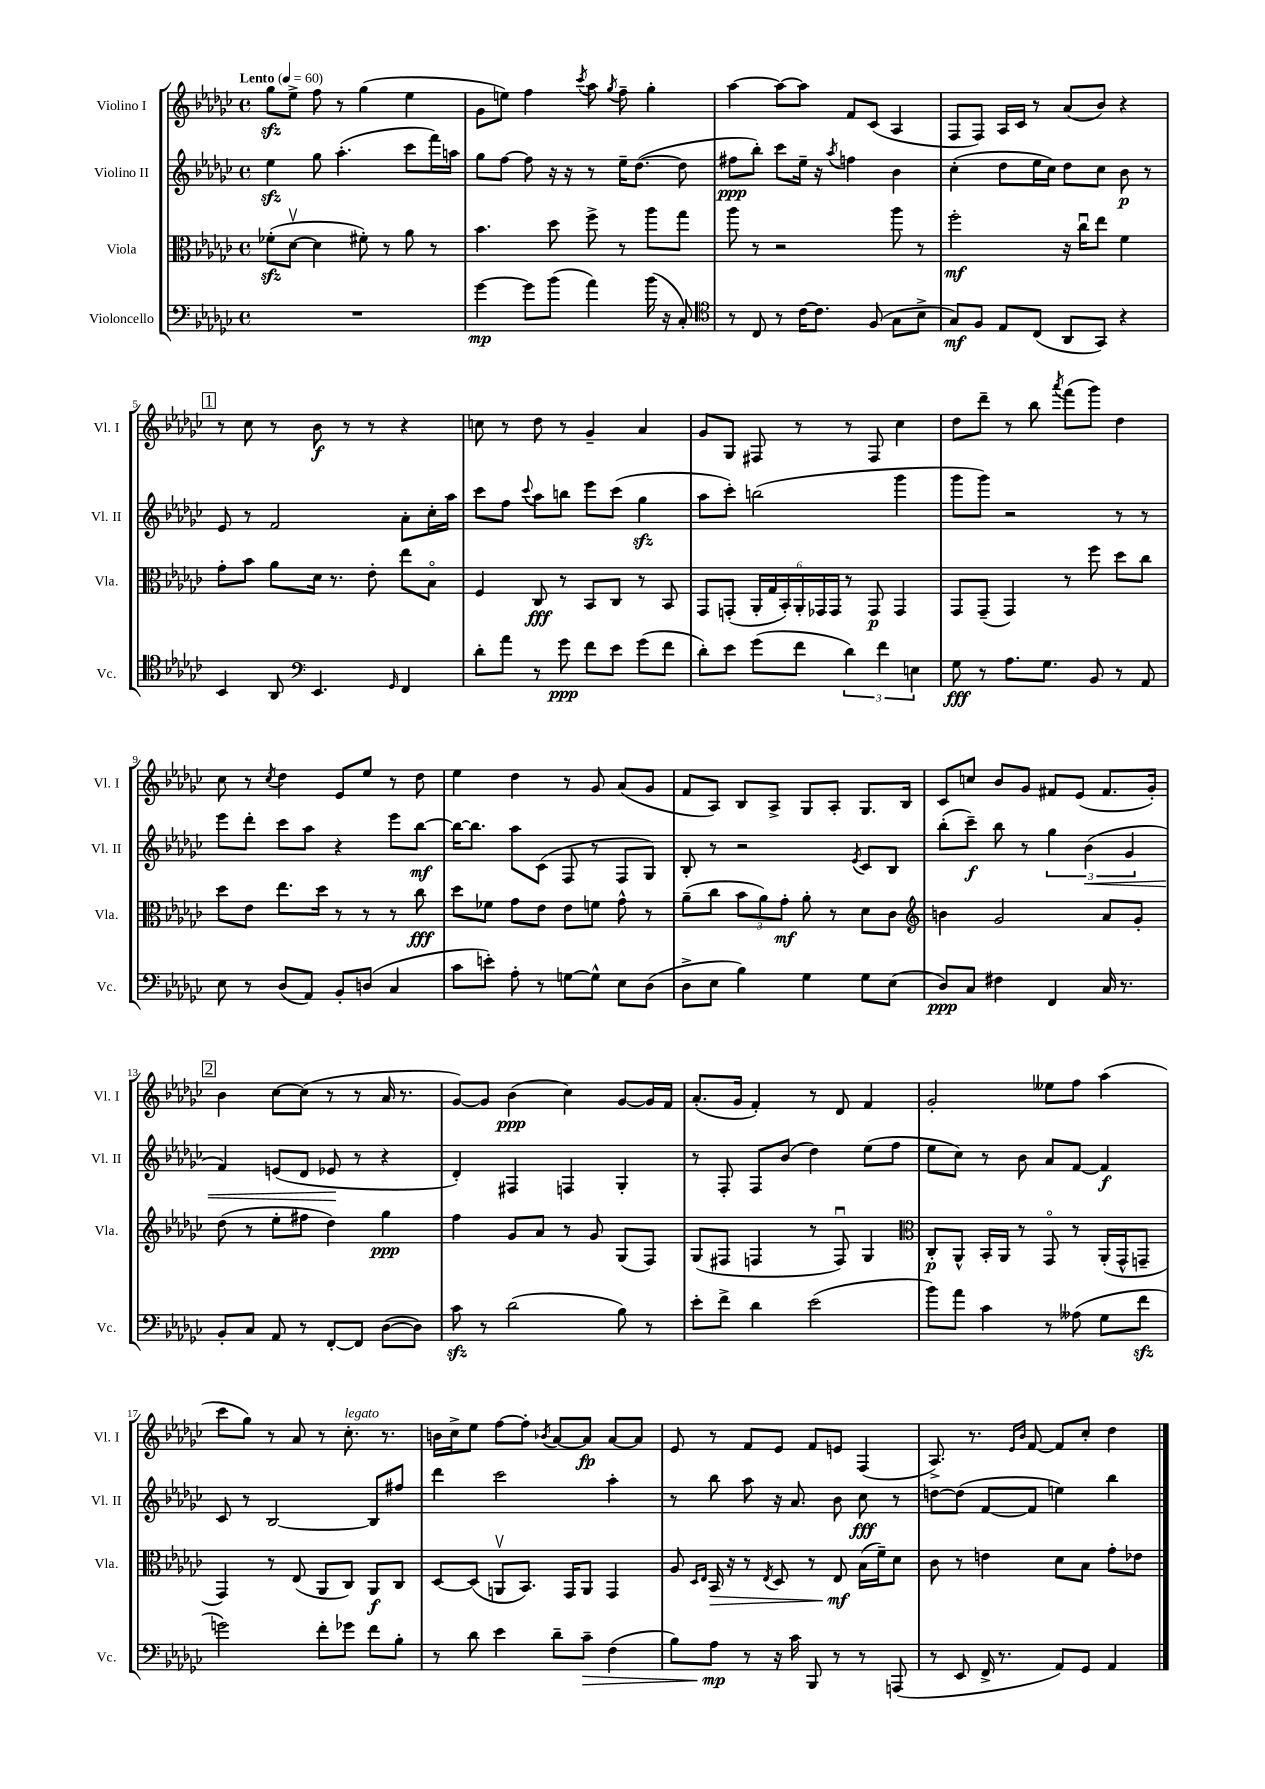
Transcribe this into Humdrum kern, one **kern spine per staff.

**kern	**dynam	**kern	**dynam	**kern	**dynam	**kern	**dynam
*part4	*part4	*part3	*part3	*part2	*part2	*part1	*part1
*staff4	*staff4	*staff3	*staff3	*staff2	*staff2	*staff1	*staff1
*I"Violoncello	*	*I"Viola	*	*I"Violino II	*	*I"Violino I	*
*I'Vc.	*	*I'Vla.	*	*I'Vl. II	*	*I'Vl. I	*
*clefF4	*	*clefC3	*	*clefG2	*	*clefG2	*
*k[b-e-a-d-g-c-]	*	*k[b-e-a-d-g-c-]	*	*k[b-e-a-d-g-c-]	*	*k[b-e-a-d-g-c-]	*
*M4/4	*	*M4/4	*	*M4/4	*	*M4/4	*
*met(c)	*	*met(c)	*	*met(c)	*	*met(c)	*
*MM60	*	*MM60	*	*MM60	*	*MM60	*
=1	=1	=1	=1	=1	=1	=1	=1
!	!	!	!	!	!	!LO:TX:a:B:t=Lento	!
1r	.	(8f-Xzz'\L	.	4ee-zz\	.	8gg-zz\L	.
.	.	[8d-v\J	.	.	.	8ee-^\J	.
.	.	4d-\]	.	8gg-\	.	8ff\	.
.	.	.	.	(4.aa-'\	.	8r	.
.	.	8f#X'\)	.	.	.	(4gg-\	.
.	.	8r	.	.	.	.	.
.	.	8a-\	.	8ccc-\L	.	4ee-\	.
.	.	8r	.	16fff\L)	.	.	.
.	.	.	.	16aan\JJ	.	.	.
=2	=2	=2	=2	=2	=2	=2	=2
[4g-\	mp	4.b-\	.	8gg-\L	.	8g-\L	.
.	.	.	.	[8ff\J	.	8een\J)	.
8g-\L]	.	.	.	8ff\]	.	4ff\	.
(8b-\J	.	8dd-\	.	16r	.	.	.
.	.	.	.	16r	.	.	.
.	.	.	.	.	.	8qccc-/	.
4a-\)	.	8ff^\	.	8r	.	8aa-\	.
.	.	.	.	.	.	8qgg-/	.
.	.	8r	.	16ee-~\KL	.	8ff~\	.
.	.	.	.	([8.dd-\J	.	.	.
(16b-\	.	8aa-\L	.	.	.	4gg-'\	.
16r	.	.	.	.	.	.	.
8C-'/)	.	8gg-\J	.	8dd-\]	.	.	.
=3	=3	=3	=3	=3	=3	=3	=3
*clefC4	*	*	*	*	*	*	*
8r	.	8aa-\	.	8ff#X\L	ppp	[4aa-\	.
8C-/	.	8r	.	8bb-'\J)	.	.	.
8r	.	2r	.	8ccc-\L	.	8aa-\L_	.
[16c-\KL	.	.	.	16ee-~\Jk	.	8aa-\J]	.
8.c-\J]	.	.	.	16r	.	.	.
.	.	.	.	8qaa-/	.	.	.
.	.	.	.	4ffn\	.	8f/L	.
(8F/	.	.	.	.	.	(8c-/J	.
8G-\L	.	8aa-\	.	4b-\	.	4A-/	.
8B-^\J	.	8r	.	.	.	.	.
=4	=4	=4	=4	=4	=4	=4	=4
8G-/L)	mf	2ff'\	mf	(4cc-'\	.	8F/L	.
8F/J	.	.	.	.	.	8F/J)	.
8E-/L	.	.	.	8dd-\L	.	16A-/LL	.
.	.	.	.	.	.	16c-/JJ	.
(8C-/J	.	.	.	16ee-\L	.	8r	.
.	.	.	.	16cc-\JJ)	.	.	.
8AA-/L	.	16r	.	8dd-\L	.	(8a-/L	.
.	.	16cc-u\KL	.	.	.	.	.
8GG-/J)	.	8ee-\J	.	8cc-\J	.	8b-/J)	.
4r	.	4f\	.	8b-\	p	4r	.
.	.	.	.	8r	.	.	.
!!LO:LB:g=z
!!LO:REH:place=s1:t=1
=5	=5	=5	=5	=5	=5	=5	=5
4BB-/	.	8g-'\L	.	8e-/	.	8r	.
.	.	8b-\J	.	8r	.	8cc-\	.
8AA-/	.	8a-\L	.	2f/	.	8r	.
*clefF4	*	*	*	*	*	*	*
4.EE-/	.	16d-\Jk	.	.	.	8b-\	f
.	.	8.r	.	.	.	.	.
.	.	.	.	.	.	8r	.
.	.	8e-'\	.	.	.	8r	.
16qqGG-/	.	.	.	.	.	.	.
4FF/	.	8ee-\L	.	8a-'\L	.	4r	.
.	.	8B-\J	.	16cc-'\L	.	.	.
.	.	.	.	16aa-\JJ	.	.	.
=6	=6	=6	=6	=6	=6	=6	=6
8d-'\L	.	4F/	.	8ccc-\L	.	8ccn\	.
8a-\J	.	.	.	8ff\J	.	8r	.
.	.	.	.	8qqccc-/	.	.	.
8r	.	8C-/	fff	8aa-\L	.	8dd-\	.
8g-\	ppp	8r	.	8bbn\J	.	8r	.
8f\L	.	8BB-/L	.	8eee-\L	.	4g-~/	.
8e-\J	.	8C-/J	.	(8ccc-\J	.	.	.
(8g-\L	.	8r	.	4gg-zz\	.	4a-/	.
8f\J	.	8BB-/	.	.	.	.	.
=7	=7	=7	=7	=7	=7	=7	=7
8d-'\L)	.	8GG-/L	.	8aa-\L	.	8g-/L	.
8e-\J	.	(8GGn'/J	.	8ccc-'\J)	.	8G-/J	.
(8g-\L	.	24AA-'/LL	.	(2bbn\	.	8F#X/	.
.	.	24G-/	.	.	.	.	.
.	.	24BB-'/)	.	.	.	.	.
8f\J	.	24AA-'/	.	.	.	8r	.
.	.	24GG-X/	.	.	.	.	.
.	.	24GG-/JJ	.	.	.	.	.
6d-\)	.	8r	.	.	.	8r	.
.	.	8GG-/	p	.	.	8F#/	.
6f\	.	.	.	.	.	.	.
.	.	4GG-/	.	4ggg-\	.	4cc-\	.
6En\	.	.	.	.	.	.	.
=8	=8	=8	=8	=8	=8	=8	=8
8G-\	fff	8GG-/L	.	8ggg-\L	.	8dd-\L	.
8r	.	(8GG-~/J	.	8ggg-\J)	.	8ddd-~\J	.
8.A-\L	.	4GG-/)	.	2r	.	8r	.
.	.	.	.	.	.	8bb-\	.
8.G-\J	.	.	.	.	.	.	.
.	.	.	.	.	.	8qaaa-/	.
.	.	8r	.	.	.	(8fff\L	.
8BB-/	.	8ff\	.	.	.	8ggg-\J)	.
8r	.	8dd-\L	.	8r	.	4dd-\	.
8AA-/	.	8cc-\J	.	8r	.	.	.
!!LO:LB:g=z
=9	=9	=9	=9	=9	=9	=9	=9
8E-\	.	8dd-\L	.	8eee-\L	.	8cc-\	.
8r	.	8e-\J	.	8ddd-'\J	.	8r	.
.	.	.	.	.	.	8qcc-/	.
(8D-/L	.	8.ee-\L	.	8ccc-\L	.	4dd-\	.
8AA-/J)	.	.	.	8aa-\J	.	.	.
.	.	16dd-\Jk	.	.	.	.	.
8BB-'/L	.	8r	.	4r	.	8e-/L	.
(8Dn/J	.	8r	.	.	.	8ee-/J	.
4C-/	.	8r	.	8eee-\L	.	8r	.
.	.	8cc-\	fff	[8bb-\J	mf	8dd-\	.
=10	=10	=10	=10	=10	=10	=10	=10
8c-\L	.	8dd-\L	.	16bb-\KL_	.	4ee-\	.
.	.	.	.	8.bb-\J]	.	.	.
8en'\J)	.	8f-X\J	.	.	.	.	.
8A-'\	.	8g-\L	.	8aa-\L	.	4dd-\	.
8r	.	8e-\J	.	(8c-\J	.	.	.
[8Gn\L	.	8e-\L	.	8F/	.	8r	.
8G^^\J]	.	8fn\J	.	8r	.	8g-/	.
8E-\L	.	8g-^^\	.	8F/L	.	(8a-/L	.
(8D-\J	.	8r	.	8G-/J)	.	8g-/J	.
=11	=11	=11	=11	=11	=11	=11	=11
8D-^\L	.	(8a-~\L	.	8B-'/	.	8f/L	.
8E-\J	.	8cc-\J	.	8r	.	8A-/J)	.
4B-\)	.	12b-\L	.	2r	.	8B-/L	.
.	.	12a-\)	.	.	.	.	.
.	.	.	.	.	.	8A-^/J	.
.	.	12g-'\J	mf	.	.	.	.
4G-\	.	8a-'\	.	.	.	8G-/L	.
.	.	8r	.	.	.	8A-'/J	.
.	.	.	.	8qe-/	.	.	.
8G-\L	.	8d-\L	.	8c-/L	.	8.G-/L	.
(8E-\J	.	8c-\J	.	8B-/J	.	.	.
.	.	.	.	.	.	16B-/Jk	.
=12	=12	=12	=12	=12	=12	=12	=12
*	*	*clefG2	*	*	*	*	*
8D-/L)	ppp	4bn\	.	(8bb-'\L	.	8c-/L	.
8C-/J	.	.	.	8ccc-~\J)	f	8ccn/J	.
4F#X\	.	2g-/	.	8bb-\	.	8b-/L	.
.	.	.	.	8r	.	8g-/J	.
4FF/	.	.	.	6gg-\	.	8f#X/L	.
.	.	.	.	.	.	(8e-/J	.
!	!	!	!	!	!LO:HP:b	!	!
.	.	.	.	(6b-\	<	.	.
16C-/	.	8a-/L	.	.	.	8.f#/L	.
8.r	.	.	.	.	.	.	.
.	.	.	.	6g-/	.	.	.
.	.	8g-'/J	.	.	.	.	.
.	.	.	.	.	.	16g-'/Jk)	.
!!LO:LB:g=z
!!LO:REH:place=s1:t=2
=13	=13	=13	=13	=13	=13	=13	=13
8BB-'/L	.	(8dd-\	.	4f/)	.	4b-\	.
8C-/J	.	8r	.	.	.	.	.
8AA-/	.	8ee-'\L	.	(8en/L	.	[8cc-\L	.
8r	.	8ff#X\J	.	8d-/J	.	(8cc-\J]	.
[8FF'/L	.	4dd-\)	.	8e-X/	.	8r	.
8FF/J]	.	.	.	8r	[	8r	.
([8D-\L	.	4gg-\	ppp	4r	.	16a-/	.
.	.	.	.	.	.	8.r	.
8D-\J])	.	.	.	.	.	.	.
=14	=14	=14	=14	=14	=14	=14	=14
8c-zz\	.	4ff\	.	4d-'/)	.	[8g-/L)	.
8r	.	.	.	.	.	8g-/J]	.
(2d-\	.	8g-/L	.	4F#X/	.	(4b-\	ppp
.	.	8a-/J	.	.	.	.	.
.	.	8r	.	4Fn/	.	4cc-\)	.
.	.	8g-/	.	.	.	.	.
8B-\)	.	(8G-/L	.	4G-'/	.	[8g-/L	.
8r	.	8F/J)	.	.	.	16g-/L]	.
.	.	.	.	.	.	16f/JJ	.
=15	=15	=15	=15	=15	=15	=15	=15
8e-'\L	.	(8G-/L	.	8r	.	(8.a-'/L	.
8f^\J	.	8F#X/J	.	8F'/	.	.	.
.	.	.	.	.	.	16g-/Jk	.
4d-\	.	4Fn/	.	8F/L	.	4f'/)	.
.	.	.	.	(8b-/J	.	.	.
(2e-\	.	8r	.	4dd-\)	.	8r	.
.	.	8Fu/)	.	.	.	8d-/	.
.	.	4G-/	.	(8ee-\L	.	4f/	.
.	.	.	.	8ff\J	.	.	.
=16	=16	=16	=16	=16	=16	=16	=16
*	*	*clefC3	*	*	*	*	*
8b-\L)	.	8C-'/L	p	8ee-\L	.	2g-'/	.
8a-\J	.	8AA-^^/J	.	8cc-\J)	.	.	.
4c-\	.	16BB-'/LL	.	8r	.	.	.
.	.	16AA-/JJ	.	.	.	.	.
.	.	8r	.	8b-\	.	.	.
8r	.	8GG-/	.	8a-/L	.	8ee--X\L	.
(8A--X\	.	8r	.	[8f/J	.	8ff\J	.
8G-\L	.	(16AA-'/LL	.	4f/]	f	(4aa-\	.
.	.	16GG-^^/J	.	.	.	.	.
8fzz\J	.	8GGn~/J	.	.	.	.	.
!!LO:LB:g=z
=17	=17	=17	=17	=17	=17	=17	=17
2gn\)	.	4GG-/)	.	8c-/	.	8ccc-\L	.
.	.	.	.	8r	.	8gg-\J)	.
.	.	8r	.	[2B-/	.	8r	.
.	.	(8E-/	.	.	.	8a-/	.
8f'\L	.	8AA-/L	.	.	.	8r	.
!	!	!	!	!	!	!LO:TX:a:i:t=legato	!
8g-X\J	.	8C-/J)	.	.	.	8.cc-'\	.
8f\L	.	8AA-/L	f	8B-/L]	.	.	.
.	.	.	.	.	.	8.r	.
8B-'\J	.	8C-/J	.	8ff#X/J	.	.	.
=18	=18	=18	=18	=18	=18	=18	=18
8r	.	[8D-/L	.	4ddd-\	.	16bn\LL	.
.	.	.	.	.	.	16cc-^\J	.
8d-\	.	(8D-/J]	.	.	.	8ee-\J	.
4e-\	.	8AAnv/L	.	2ccc-\	.	[8ff\L	.
.	.	8.BB-/J)	.	.	.	8ff'\J]	.
.	.	.	.	.	.	8qb-X/	.
8d-~\L	.	.	.	.	.	[8a-/L	.
.	.	16GG-/KL	.	.	.	.	.
!	!LO:HP:b	!	!	!	!	!	!
8c-~\J	>	8AA/J	.	.	.	8a-/J]	fp
(4F\	.	4GG-/	.	4aa-'\	.	[8a-/L	.
.	.	.	.	.	.	8a-/J]	.
=19	=19	=19	=19	=19	=19	=19	=19
8B-\L)	.	8A-/	.	8r	.	8e-/	.
.	.	16qqD-/LL	.	.	.	.	.
.	.	16qqE-/JJ	.	.	.	.	.
!	!	!	!LO:HP:b	!	!	!	!
8A-\J	mp	16BB-/	>	8bb-\	.	8r	.
.	.	16r	.	.	.	.	.
8r	]	8r	.	8aa-\	.	8f/L	.
.	.	8qE-/	.	.	.	.	.
16r	.	8D-/	.	16r	.	8e-/J	.
16c-\	.	.	.	8.a-/	.	.	.
8BBB-/	.	8r	.	.	.	8f/L	.
8r	.	8E-/	mf	8b-\	.	8en/J	.
8r	.	(16B-\LL	]	8cc-\	fff	(4F/	.
.	.	16f~\J)	.	.	.	.	.
(8AAAn/	.	8d-\J	.	8r	.	.	.
=20	=20	=20	=20	=20	=20	=20	=20
8r	.	8c-\	.	[8ddn\L	.	8.A-^/)	.
8EE-/	.	8r	.	(8dd\J]	.	.	.
.	.	.	.	.	.	8.r	.
16FF^/	.	4en\	.	[8f/L	.	.	.
8.r	.	.	.	.	.	.	.
.	.	.	.	.	.	16qqe-/LL	.
.	.	.	.	.	.	16qqb-/JJ	.
.	.	.	.	8f/J]	.	[8f/	.
8AA-/L)	.	8d-\L	.	4een\)	.	8f/L]	.
8GG-/J	.	8B-\J	.	.	.	8cc-'/J	.
4AA-/	.	8g-'\L	.	4bb-\	.	4dd-\	.
.	.	8e-X\J	.	.	.	.	.
==	==	==	==	==	==	==	==
*-	*-	*-	*-	*-	*-	*-	*-
